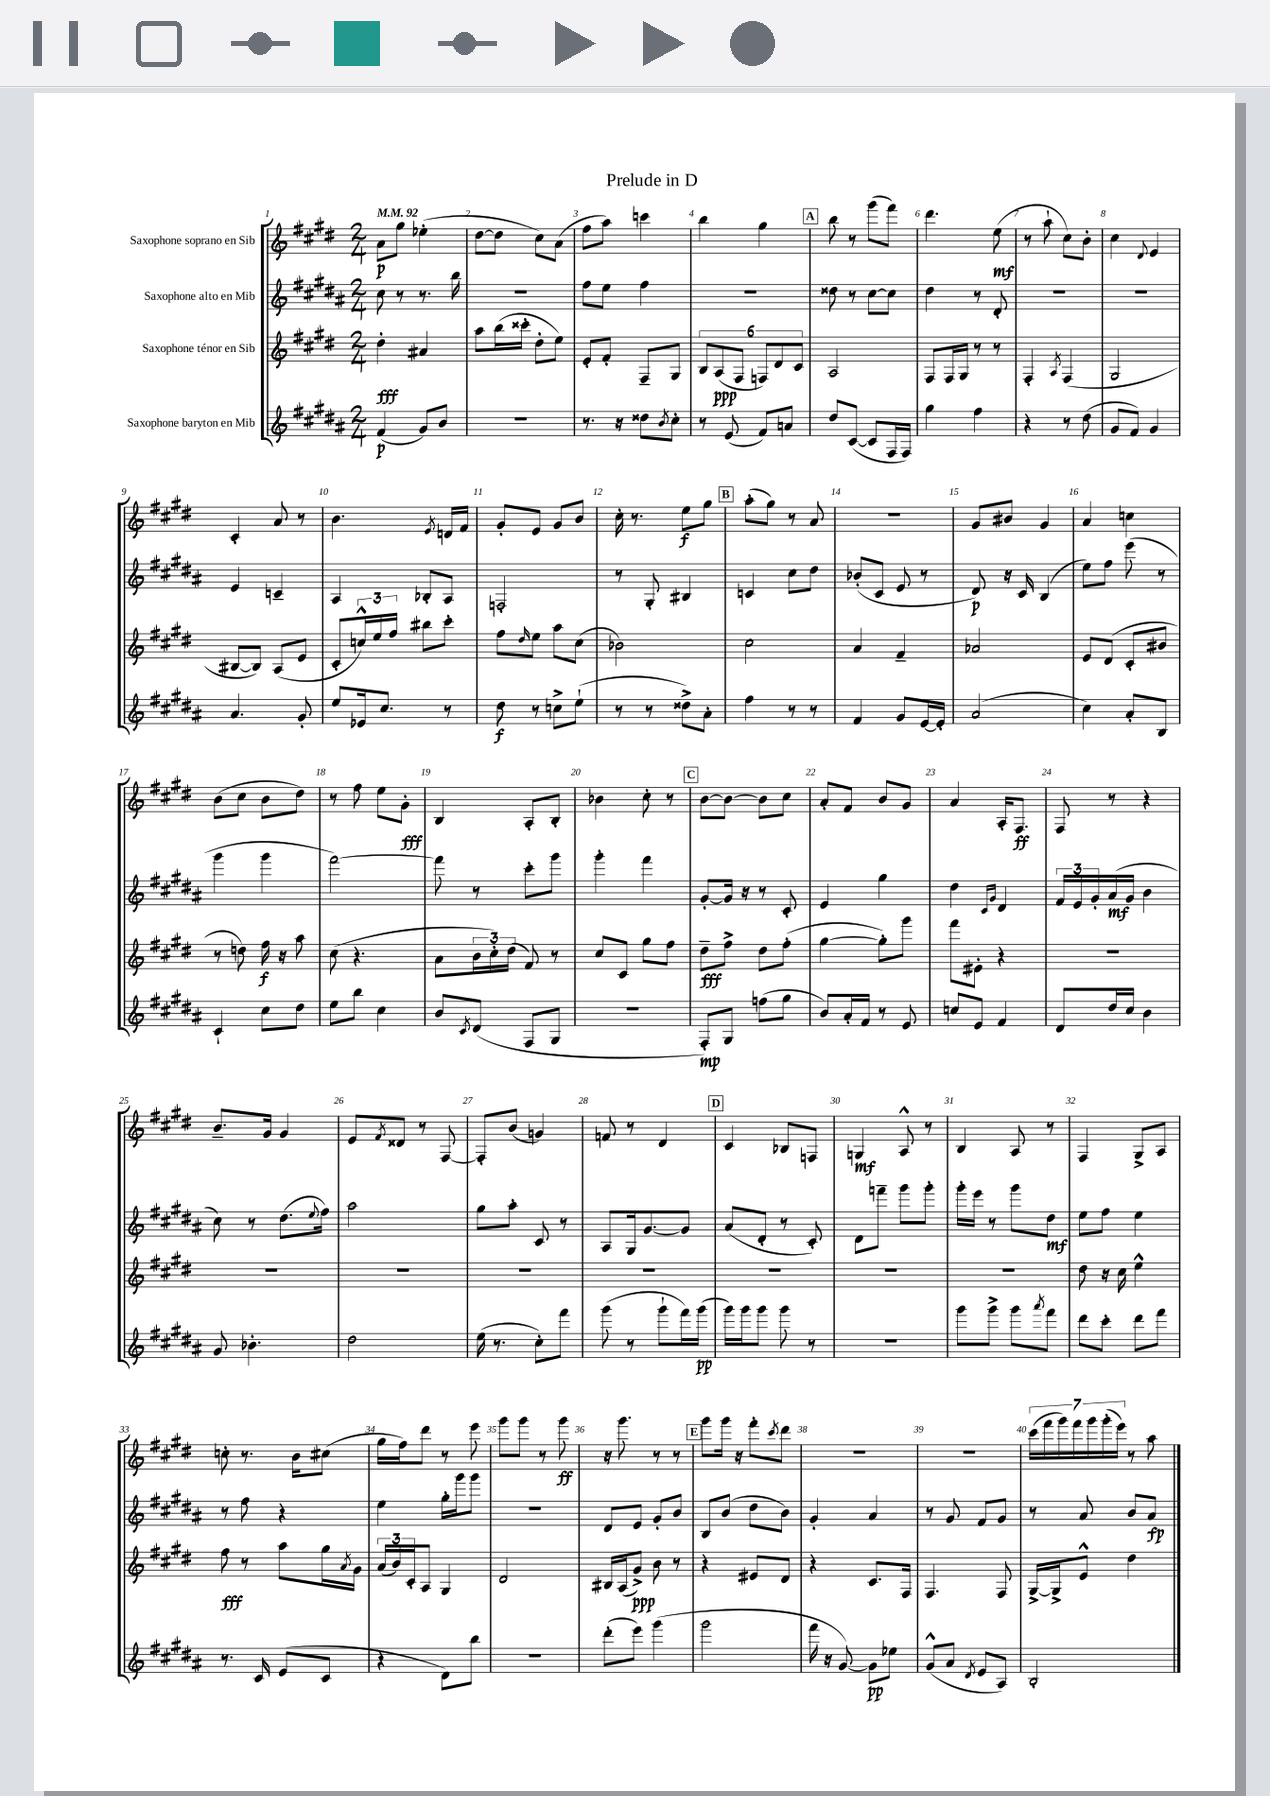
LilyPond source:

\header { title = "Prelude in D" }
<<
\new StaffGroup <<
\new Staff = "s0" \with { instrumentName = "Saxophone soprano en Sib" } {
    \clef treble \key e \major \numericTimeSignature \time 2/4 \tempo 4 = 92
    a'8\p gis''8 ees''4-.( |
    dis''8~ dis''8 cis''8) a'8( |
    fis''8 a''8) c'''4 |
    b''4 gis''4 |
    \mark \markup { \box "A" } b''8 r8 gis'''8( fis'''8) |
    dis'''4. e''8\mf( |
    r8 a''8-! cis''8) b'8-. |
    cis''4 \appoggiatura { dis'8 } e'4 |
    cis'4-. a'8 r8 |
    b'4. \acciaccatura { e'8 } d'16 fis'16 |
    gis'8-. e'8 gis'8 b'8 |
    cis''16-. r8. e''8\f gis''8 |
    \mark \markup { \box "B" } a''8-.( gis''8) r8 a'8 |
    R2 |
    gis'8 bis'8 gis'4 |
    a'4 c''4 |
    b'8( cis''8 b'8 dis''8) |
    r8 fis''8 e''8 gis'8-.\fff |
    b4 a8-. b8-. |
    bes'4 cis''8-. r8 |
    \mark \markup { \box "C" } b'8~ b'8~ b'8 cis''8 |
    a'8-. fis'8 b'8 gis'8 |
    a'4 a16-. fis8.\ff |
    fis8 r8 r4 |
    b'8.-- gis'16 gis'4 |
    e'8 \acciaccatura { fis'8 } disis'8 r8 fis8~ |
    fis8-. b'8( g'4) |
    f'8 r8 dis'4 |
    \mark \markup { \box "D" } cis'4 bes8 f8 |
    g4\mf a8-^ r8 |
    b4 a8 r8 |
    fis4 gis8-> a8 |
    c''8-. r8. b'16 cis''8( |
    gis''16 fis''16) dis'''8 r8 e'''8 |
    gis'''8 gis'''8 r8 gis'''8\ff |
    r16 gis'''8. r8 r8 |
    \mark \markup { \box "E" } gis'''8 gis'''16 r16 fis'''8-. \acciaccatura { cis'''8 } dis'''8 |
    r2 |
    r2 |
    \tuplet 7/4 { cis'''16( fis'''16 gis'''16) fis'''16 gis'''16 gis'''16-.( e'''16) } r8 a''8 \bar "|." |
}
\new Staff = "s1" \with { instrumentName = "Saxophone alto en Mib" } {
    \clef treble \key b \major \numericTimeSignature \time 2/4
    cis''8 r8 r8. b''16 |
    r2 |
    fis''8 e''8 fis''4 |
    r2 |
    \mark \markup { \box "A" } disis''8 r8 cis''8~ cis''8 |
    dis''4 r8 dis'8-. |
    r2 |
    R2 |
    e'4 c'4-- |
    ais4 bes8-. ais8 |
    f2-. |
    r8 gis8-. bis4 |
    \mark \markup { \box "B" } c'4 cis''8 dis''8 |
    bes'8-.( cis'8 e'8 r8 |
    dis'8\p) r16 cis'16 b4( |
    e''8) fis''8 e'''8( r8 |
    gis'''4 gis'''4 |
    fis'''2~) |
    fis'''8 r8 cis'''8-. gis'''8 |
    gis'''4-. fis'''4 |
    \mark \markup { \box "C" } gis'8~-. gis'16 r16 r8 cis'8-. |
    e'4 gis''4 |
    dis''4 \grace { cis'16 gis'16 } dis'4 |
    \tuplet 3/2 { fis'16 e'16 gis'16-. } ais'16\mf( gis'16 b'4 |
    cis''8) r8 dis''8.( \appoggiatura { e''8 } fis''16) |
    ais''2 |
    gis''8 ais''8-. cis'8 r8 |
    ais8 gis16 gis'8.~ gis'8 |
    \mark \markup { \box "D" } ais'8( dis'8-. r8 cis'8-.) |
    dis'8 f'''8-- gis'''8 gis'''8-. |
    gis'''16-. e'''16 r8 gis'''8 dis''8\mf |
    e''8 fis''8 e''4 |
    r8 fis''8 r4 |
    e''4 gis''16-. gis'''16 gis'''8 |
    R2 |
    dis'8 e'8 gis'8-. b'8 |
    \mark \markup { \box "E" } b8 b'8( dis''8 b'8) |
    gis'4-. ais'4 |
    r8 gis'8 fis'8 gis'8 |
    r8 ais'8 b'8 ais'8\fp \bar "|." |
}
\new Staff = "s2" \with { instrumentName = "Saxophone ténor en Sib" } {
    \clef treble \key e \major \numericTimeSignature \time 2/4
    dis''4-.\fff ais'4 |
    a''8 b''16( cisis'''16-. dis''8-. e''8) |
    e'8-. fis'8-. fis8-- gis8 |
    \tuplet 6/4 { b8 a8\ppp( fis8 f8) dis'8 cis'8 } |
    \mark \markup { \box "A" } a2 |
    fis8 fis16 gis16 r8 r8 |
    fis4-. \acciaccatura { a8 } fis4( |
    gis2 |
    bis8~ bis8) a8( e'8 |
    cis'8-. \tuplet 3/2 { c''16-^) e''16 fis''16 } bis''8 cis'''8-. |
    fis''8 \grace { dis''16 } e''8 a''8 cis''8( |
    bes'2) |
    \mark \markup { \box "B" } cis''2 |
    a'4 fis'4-- |
    aes'2 |
    e'8 dis'8( cis'8-. bis'8 |
    r8 d''8) fis''16\f r16 a''8 |
    cis''8( r4. |
    a'8 \tuplet 3/2 { b'16 cis''16-.) dis''16( } fis'8) r8 |
    cis''8 cis'8 gis''8 fis''8 |
    \mark \markup { \box "C" } dis''8--\fff fis''8-> dis''8 fis''8-.( |
    gis''4~ gis''8-.) gis'''8 |
    fis'''8 eis'8-. r4 |
    R2 |
    R2 |
    R2 |
    R2 |
    R2 |
    \mark \markup { \box "D" } R2 |
    R2 |
    R2 |
    dis''8 r16 cis''16 e''4-^ |
    fis''8\fff r8 a''8 gis''16 \acciaccatura { a'8 } gis'16 |
    \tuplet 3/2 { a'16( b'16) cis'16-. } a8 gis4 |
    dis'2 |
    bis16 a16( gis'8->\ppp) b'8 r8 |
    \mark \markup { \box "E" } r4 eis'8 dis'8 |
    r4 cis'8. fis16 |
    fis4. fis8 |
    gis16~-> gis16-> e'8-^ dis''4 \bar "|." |
}
\new Staff = "s3" \with { instrumentName = "Saxophone baryton en Mib" } {
    \clef treble \key b \major \numericTimeSignature \time 2/4
    fis'4\p( gis'8) b'8 |
    r2 |
    r8. r16 disis''8 \acciaccatura { b'8 } cis''8-. |
    r8 e'8( fis'8) a'8 |
    \mark \markup { \box "A" } dis''8 cis'8~( cis'8 fis16 fis16) |
    gis''4 fis''4 |
    r4 r8 dis''8( |
    gis'8 fis'8) gis'4 |
    ais'4. gis'8-. |
    e''8 ees'16 cis''8. r8 |
    dis''8\f r8 c''8-> e''8-!( |
    r8 r8 disis''8->) ais'8-. |
    \mark \markup { \box "B" } fis''4 r8 r8 |
    fis'4 gis'8 e'16~ e'16-. |
    ais'2( |
    cis''4) ais'8-. b8 |
    cis'4-! cis''8 dis''8 |
    e''8 b''8 cis''4 |
    b'8 \acciaccatura { cis'8 } dis'8( fis8 gis8 |
    r2 |
    \mark \markup { \box "C" } fis8-.\mp) gis8 f''8( gis''8 |
    b'8) ais'16-. fis'16 r8 e'8 |
    c''8 e'8 fis'4 |
    dis'8 dis''16 cis''16 b'4 |
    gis'8 bes'4.-. |
    dis''2 |
    e''16( r8. cis''8-.) fis'''8 |
    gis'''8( r8 gis'''8-! fis'''16) gis'''16\pp( |
    \mark \markup { \box "D" } gis'''16) gis'''16 gis'''8 gis'''8 r8 |
    R2 |
    gis'''8 gis'''8-> gis'''8 \acciaccatura { ais'''8 } fis'''8 |
    dis'''8 cis'''8-. dis'''8 fis'''8 |
    r8. cis'16 e'8( cis'8 |
    r4 dis'8) b''8 |
    R2 |
    dis'''8-.( e'''8) gis'''4( |
    \mark \markup { \box "E" } gis'''2 |
    fis'''16 r16 gis'8~) gis'8\pp ees''8 |
    gis'8-^( ais'8 \acciaccatura { dis'8 } e'8 ais8) |
    b2-. \bar "|." |
}
>>
>>
\layout { \context { \Score \override BarNumber.break-visibility = ##(#f #t #t) barNumberVisibility = #all-bar-numbers-visible } }
